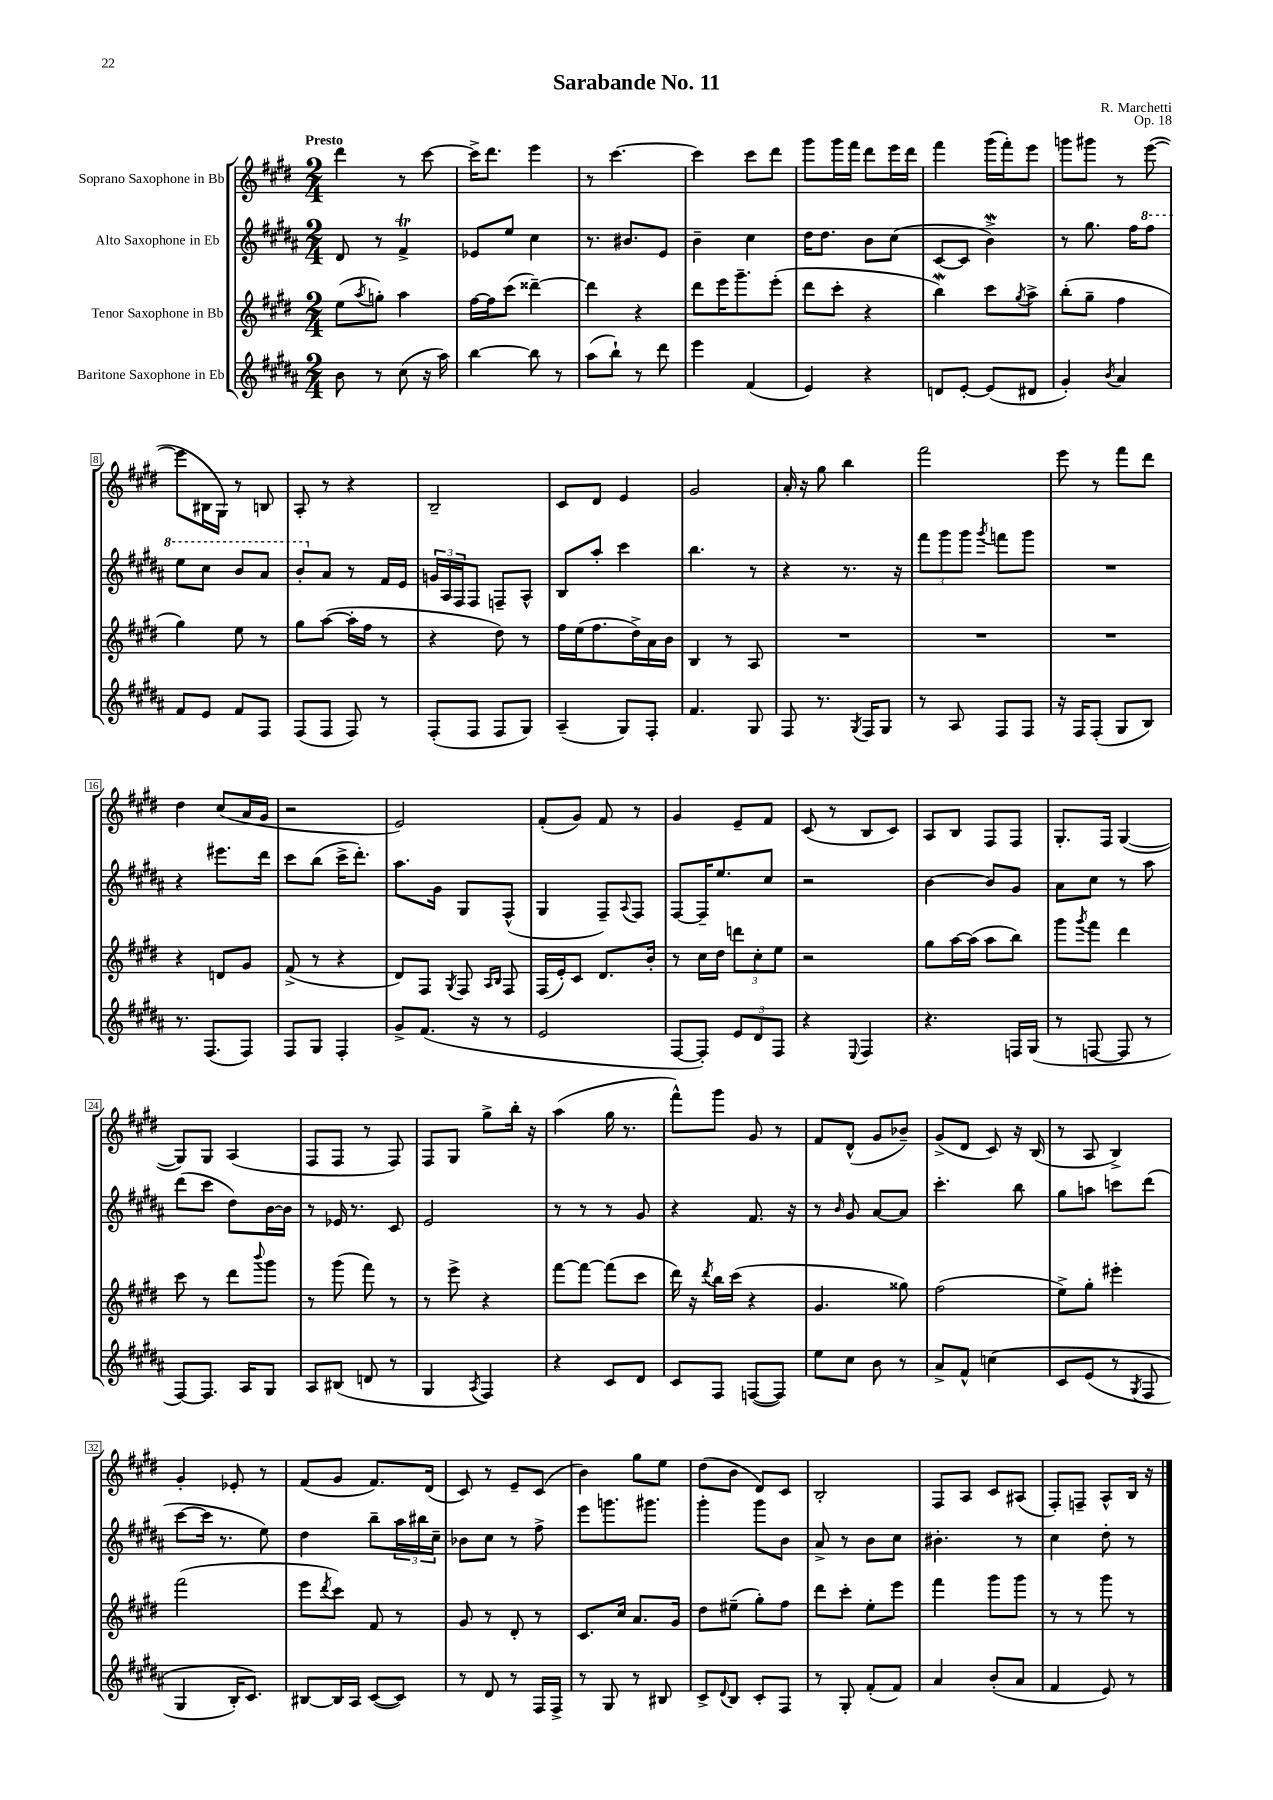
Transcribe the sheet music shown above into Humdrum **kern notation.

**kern	**kern	**kern	**kern
*staff4	*staff3	*staff2	*staff1
*clefG2	*clefG2	*clefG2	*clefG2
*k[f#c#g#d#a#]	*k[f#c#g#d#]	*k[f#c#g#d#a#]	*k[f#c#g#d#]
*M2/4	*M2/4	*M2/4	*M2/4
8b	(8ee	8d#	4ddd#
.	8qaa	.	.
8r	8gg')	8r	.
(8cc#	4aa	4f#^	8r
16r	.	.	[8ccc#
16aa#)	.	.	.
=	=	=	=
[4bb	[16ff#	8e-	16ccc#^]
.	16ff#]	.	8.ddd#
.	(8ccc#	8ee	.
8bb]	[4ddd##~)	4cc#	4eee
8r	.	.	.
=	=	=	=
(8aa#	4ddd##]	8.r	8r
8bb`)	.	.	[4.ccc#
.	.	8.b#	.
8r	4r	.	.
8ddd#	.	8e	.
=	=	=	=
4eee	8ddd#	4b~	4ccc#]
.	16eee	.	.
.	8.ggg#~	.	.
(4f#	.	4cc#	8ccc#
.	(8eee'	.	8ddd#
=	=	=	=
4e)	8ddd#	16dd#	8ggg#
.	.	8.dd#	.
.	8ccc#'	.	16ggg#
.	.	.	16fff#
4r	4r	8b	8ddd#
.	.	(8cc#	16eee
.	.	.	16ddd#
=	=	=	=
8d	4bb)	[8c#	4fff#
[8e'	.	8c#]	.
(8e]	8ccc#	4b^)	(16ggg#
.	.	.	16fff#')
.	8qgg#	.	.
8d#	8aa^	.	8eee
=	=	=	=
4g#')	(8bb'	8r	8ggg
.	8gg#~	8.gg#	8ggg#
8qb	.	.	.
4a#	4ff#	.	8r
.	.	16ff#	.
.	.	8fff#	([8eee
=	=	=	=
8f#	4gg#)	8eee	8eee]
8e	.	8ccc#	16B#
.	.	.	16G#)
8f#	8ee	8bb	8r
8F#	8r	8aa#	8B
=	=	=	=
(8F#	8gg#	8bb'	8A'
8F#	([8aa	8a#	8r
8F#)	16aa']	8r	4r
.	16ff#	.	.
8r	8r	16f#	.
.	.	16e	.
=	=	=	=
(8F#'	4r	24g	2B~
.	.	24A#	.
.	.	24F#	.
8F#	.	8F#	.
8F#	8dd#)	8F~	.
8G#)	8r	8A#^^	.
=	=	=	=
(4A#~	16ff#	8B	8c#
.	(16ee	.	.
.	8.ff#	8aa#'	8d#
8G#)	.	4ccc#	4e
.	16dd#^)	.	.
8F#'	16a	.	.
.	16b	.	.
=	=	=	=
4.f#	4B	4.bb	2g#
.	8r	.	.
8G#	8A	8r	.
=	=	=	=
8F#	2r	4r	16a'
.	.	.	16r
8.r	.	.	8gg#
.	.	8.r	4bb
8qG#	.	.	.
16F#	.	.	.
8G#	.	.	.
.	.	16r	.
=	=	=	=
8r	2r	12fff#	2fff#
.	.	12ggg#	.
8A#	.	.	.
.	.	12ggg#	.
.	.	8qggg#	.
8F#	.	8fff	.
8F#	.	8ggg#	.
=	=	=	=
16r	2r	2r	8eee
16F#	.	.	.
(8F#'	.	.	8r
8G#	.	.	8fff#
8B)	.	.	8ddd#
=	=	=	=
8.r	4r	4r	4dd#
(8.F#	.	.	.
.	8d	8.eee#	(8cc#
8F#)	8g#	.	16a
.	.	16ddd#	16g#
=	=	=	=
8F#	(8f#^	8ccc#	2r
8G#	8r	(8bb	.
4F#'	4r	16ccc#^	.
.	.	8.ddd#')	.
=	=	=	=
8g#^	8d#)	8.aa#	2e)
(8.f#	8F#	.	.
.	.	16g#	.
.	8qG#	.	.
.	8F#	8G#	.
16r	.	.	.
.	16qqA	.	.
.	16qqB	.	.
8r	8F#	(8F#^^	.
=	=	=	=
2e	(16F#	4G#	(8f#'
.	16e')	.	.
.	8c#	.	8g#)
.	8.d#	8F#~)	8f#
.	.	8qqA#	.
.	.	8F#	8r
.	16b'	.	.
=	=	=	=
[8F#	8r	[8F#	4g#
8F#'])	16cc#	16F#~]	.
.	16dd#	8.ee	.
12e	12ddd	.	8e~
12d#	12cc#'	.	.
.	.	8cc#	8f#
12F#	12ee	.	.
=	=	=	=
4r	2r	2r	(8c#
.	.	.	8r
8qqE	.	.	.
4F#	.	.	8B
.	.	.	8c#)
=	=	=	=
4.r	8gg#	[4b	8A
.	[16aa	.	8B
.	(16aa]	.	.
.	8aa	8b]	8F#
16F	8bb)	8g#	8F#
(16G#	.	.	.
=	=	=	=
8r	8ggg#	8a#	8.G#'
.	8qggg#	.	.
[8F	8fff#	8cc#	.
.	.	.	16F#
8F]	4ddd#	8r	([4G#
8r	.	8aa#	.
=	=	=	=
[8F#)	8ccc#	(8ddd#	8G#])
8.F#]	8r	8ccc#	8G#
.	8ddd#	8dd#)	(4A
16A#	.	.	.
.	8qqbbb	.	.
8G#	8ggg#	[16b	.
.	.	16b]	.
=	=	=	=
8A#	8r	8r	8F#
(8B#	(8ggg#	16e-	8F#
.	.	8.r	.
8d	8fff#)	.	8r
8r	8r	8c#	8F#)
=	=	=	=
4G#	8r	2e	8F#
.	8eee^	.	8G#
8qA#	.	.	.
4F#)	4r	.	8gg#^
.	.	.	16bb'
.	.	.	16r
=	=	=	=
4r	[8fff#	8r	(4aa
.	8fff#_	8r	.
8c#	(8fff#]	8r	16gg#
.	.	.	8.r
8d#	8ccc#	8g#	.
=	=	=	=
8c#	16ddd#)	4r	8fff#^^)
.	16r	.	.
.	8qddd#	.	.
8F#	16bb	.	8ggg#
.	(16ccc#	.	.
([8F	4r	8.f#	8g#
8F])	.	.	8r
.	.	16r	.
=	=	=	=
8ee	4.g#	8r	8f#
.	.	16qqb	.
8cc#	.	8g#	(8d#^^
8b	.	[8a#	8g#
8r	8gg##)	8a#]	8b-~)
=	=	=	=
8a#^	(2ff#	4.ccc#'	(8g#^
8f#^^	.	.	8d#
&(4cc	.	.	8c#)
.	.	8bb	16r
.	.	.	(16B
=	=	=	=
8c#	8ee^)	8gg#	8r
(8e	8gg#'	8aa	8A
8r	4eee#'	8ccc	4B^)
8qG#	.	.	.
8F#	.	(8ddd#	.
=	=	=	=
4G#	(2fff#	[8ccc#	4g#'
.	.	16ccc#]	.
.	.	8.r	.
16B')	.	.	8e-'
8.c#&)	.	.	.
.	.	8ee)	8r
=	=	=	=
[8B#	8eee	4dd#	(8f#
.	8qddd#	.	.
16B#]	8ccc#)	.	8g#
16A#	.	.	.
([8c#	8f#	8bb~	8.f#)
8c#])	8r	24aa#	.
.	.	24bb#	.
.	.	.	(16d#
.	.	24cc#~	.
=	=	=	=
8r	8g#	8b-	8c#)
8d#	8r	8cc#	8r
8r	8d#'	8r	8e~
16F#	8r	8ff#^	(8c#
16F#^	.	.	.
=	=	=	=
8r	8.c#	8eee	4b)
8G#	.	8.ggg	.
.	16cc#	.	.
8r	8.a	.	8gg#
.	.	8.ggg#	.
8B#	.	.	8ee
.	16g#	.	.
=	=	=	=
8c#^	8dd#	4ggg#'	(8dd#
8qqd#	.	.	.
8B	(8ee#~	.	8b
8c#'	8gg#')	8ggg#	8d#)
8F#	8ff#	8b	8c#
=	=	=	=
8r	8ddd#	8a#^	2B'
8G#'	8ccc#'	8r	.
(8f#'	8ee'	8b	.
8f#)	8eee	8cc#	.
=	=	=	=
4a#	4fff#	4.b#'	8F#
.	.	.	8A
(8b'	8ggg#	.	8c#
8a#	8ggg#	8r	(8A#
=	=	=	=
4f#	8r	4cc#	8F#')
.	8r	.	8F~
8e)	8ggg#	8dd#'	8A^^
8r	8r	8r	16B
.	.	.	16r
==	==	==	==
*-	*-	*-	*-
